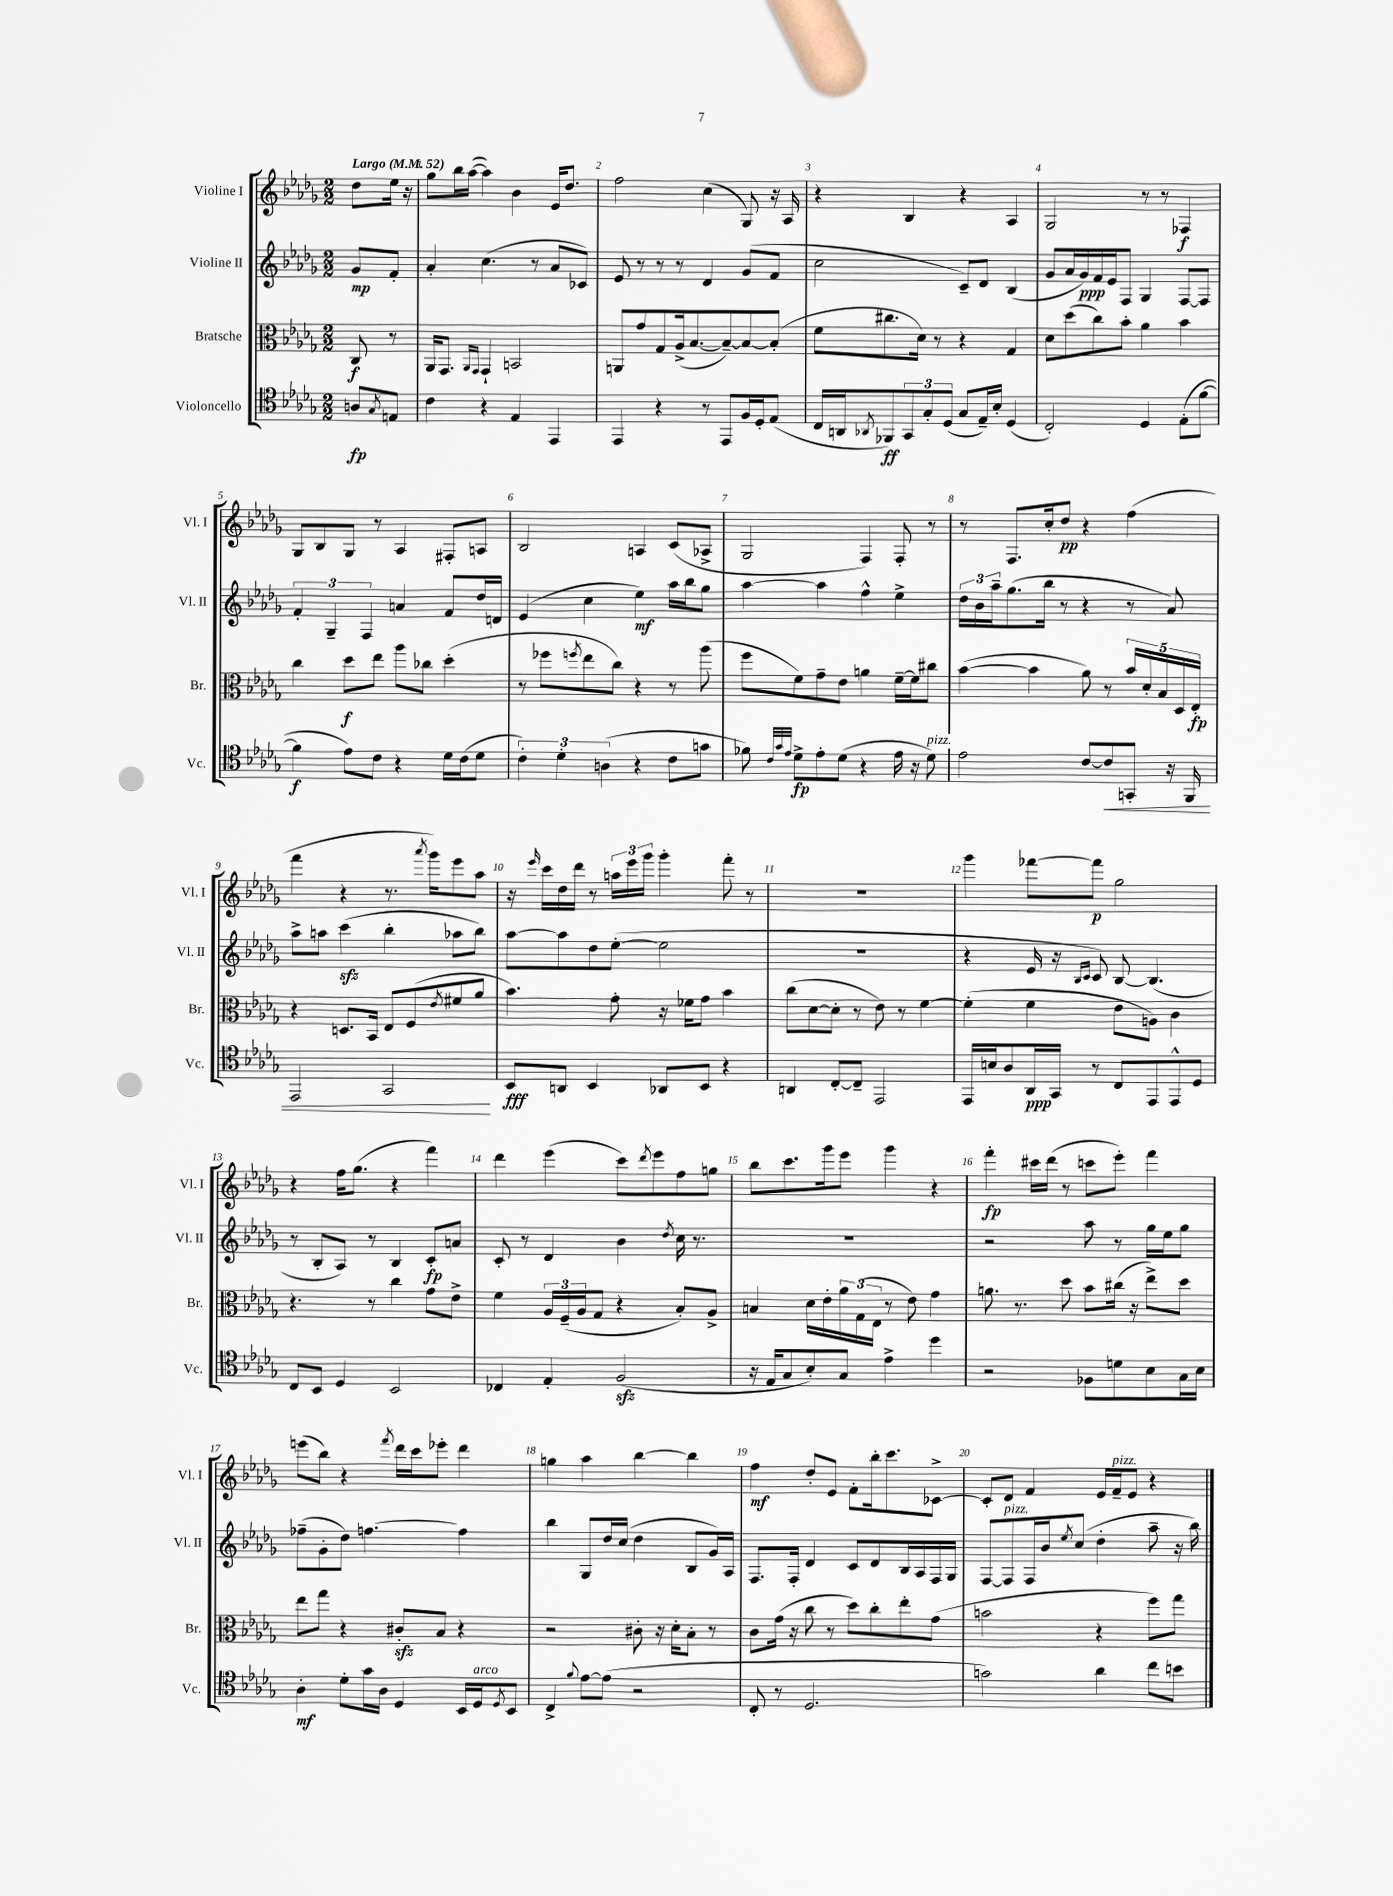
<<
\new StaffGroup <<
\new Staff = "s0" \with { instrumentName = "Violine I" shortInstrumentName = "Vl. I" } {
    \clef treble \key des \major \numericTimeSignature \time 2/2 \partial 4 \tempo "Largo" 4 = 52
    des''8 ees''16 r16 |
    ges''8 bes''16 aes''16~( aes''4) bes'4 ees'16 des''8. |
    f''2 c''4( ges8) r16 aes16 |
    r4 bes4 r4 aes4 |
    ges2 r8 r8 fes4\f |
    ges8 bes8 ges8 r8 aes4 fis8-. a8 |
    bes2 a4 c'8( aes8-> |
    ges2 f4) f8-. r8 |
    r8 f8. c''16-. des''8\pp r4 f''4( |
    f'''4 r4 r8. \acciaccatura { aes'''8 } ges'''16) ees'''8 aes''8 |
    r16 \grace { ees'''16 } c'''16 des''16 des'''16 r8 \tuplet 3/2 { a''16 ees'''16 ges'''16 } ges'''4-. f'''8-. r8 |
    R1 |
    ges'''4 fes'''8~ fes'''8\p ges''2 |
    r4 f''16 ges''8.( r4 f'''4) |
    des'''4 ees'''4( c'''8) \acciaccatura { des'''8 } ees'''8 f''8 g''8 |
    bes''8 c'''8. ges'''16 ees'''8 ges'''4 r4 |
    f'''4-.\fp cis'''16 des'''16( r8 c'''8 ees'''8-.) f'''4 |
    e'''8( bes''8) r4 \acciaccatura { f'''8 } des'''16 c'''16 ees'''8-. des'''4 |
    g''4 aes''4 bes''4~ bes''4 |
    f''4\mf des''8-. ees'8 f'8-. bes''16-. c'''8. ces'8~-> |
    ces'8-. des'8 f'4 ees'16 f'16--^\markup { \italic "pizz." } ees'8 r4 \bar "|." |
}
\new Staff = "s1" \with { instrumentName = "Violine II" shortInstrumentName = "Vl. II" } {
    \clef treble \key des \major \numericTimeSignature \time 2/2 \partial 4
    ges'8\mp f'8-. |
    aes'4-. c''4.( r8 aes'8 ces'8) |
    ees'8 r8 r8 r8 des'4 ges'8( f'8 |
    c''2 c'8--) des'8 bes4( |
    ges'8 aes'16 ges'16\ppp) f'16 ees'16 f8 ges4 f8~ f8 |
    \tuplet 3/2 { f'4-. ges4-- f4 } a'4 f'8 des''16 d'16 |
    ees'4( c''4 ees''4\mf) aes''16 bes''16 ges''8 |
    aes''4~ aes''4 f''4-^ ees''4-> |
    \tuplet 3/2 { des''16 bes'16 aes''16-- } ges''8.( bes''16 r8 r4 r8 aes'8) |
    aes''8-> a''8 c'''4\sfz( bes''4-. aes''8 bes''8) |
    aes''8~ aes''8 des''8 ees''8~-.( ees''2 |
    R1 |
    r4 ees'16 r16 \grace { bes16 c'16 } c'8) bes8~ bes4.( |
    r8 bes8-. aes8) r8 bes4 c'8-.\fp a'8 |
    c'8-. r8 des'4 bes'4 \acciaccatura { des''8 } c''16 r8. |
    R1 |
    r2 aes''8 r8 ges''16 ees''16 ges''8 |
    fes''8--( ges'8-. des''8) f''4.~ f''4 |
    bes''4 ges8 des''16 c''16( des''4 bes8 ges'16) aes16 |
    f8. f16-. des'4 c'8 des'8 bes16 aes16 f16 ges16 |
    f8~ f8^\markup { \italic "pizz." } f16 bes'16 \acciaccatura { ees''8 } c''8( des''4-. aes''8-- r16 bes''16) \bar "|." |
}
\new Staff = "s2" \with { instrumentName = "Bratsche" shortInstrumentName = "Br." } {
    \clef alto \key des \major \numericTimeSignature \time 2/2 \partial 4
    c8\f r8 |
    aes,16 ges,8. \grace { aes,16 ges,16 } ges,4-! b,2 |
    a,8 ges'8 ges8 aes16->( bes8.~ bes8~--) bes8~ bes8-.( |
    f'8 cis''8. des'16) r8 r4 ges4 |
    des'8 des''8( c''8) bes'8-. aes'4 bes'4 |
    c''4 des''8\f ees''8 aes''8 ces''8 des''4-.( |
    r8 fes''8 \acciaccatura { f''8 } ees''8 c''8) r4 r8 aes''8( |
    f''8 f'8) ges'8-- ees'8 a'4 f'16~-- f'16 cis''8 |
    bes'4~( bes'4 aes'8) r8 \tuplet 5/4 { bes'16 des'16-. bes16 des16 ees16-.\fp } |
    r4 d8. bes,16 ees8 f8( \acciaccatura { ees'8 } fis'8 aes'8 |
    bes'4.) ges'8-. r16 fes'16 ges'8 bes'4 |
    c''8( des'8~ des'8-. r8 ees'8) r8 f'4~ |
    f'4-.( f'4 ees'8 a8) c'4 |
    r4. r8 c''4 ges'8 ees'8-> |
    f'4 \tuplet 3/2 { aes16 f16--( aes16 } ges8 r4 bes8-.) aes8-> |
    b4 des'16 ees'16-. \tuplet 3/2 { aes'16 ges16( ees16 } r8 ees'8) ges'4 |
    a'8. r8. des''8 bes'8 cis''16( r16 ees''8->) des''8 |
    ees''8 ges''8 r4 cis'8-.\sfz bes8 r4 |
    r2 cis'8-. r16 des'16-. bes8-. r8 |
    c'8 ges'16( r16 c''8 r8 des''8) c''8-. ees''8-. ges'8( |
    b'2 r4 f''8) ges''8 \bar "|." |
}
\new Staff = "s3" \with { instrumentName = "Violoncello" shortInstrumentName = "Vc." } {
    \clef tenor \key des \major \numericTimeSignature \time 2/2 \partial 4
    a8\fp \acciaccatura { ges8 } e8 |
    c'4 r4 ees4 ees,4 |
    ees,4 r4 r8 ees,8 f16 des16-. ees8( |
    c16 a,16 \acciaccatura { aes,8 } fes,8\ff) \tuplet 3/2 { ges,8 ges8-. des8( } ges8 ees16--) bes16-. des4( |
    c2-.) des4 ees8-.( f'8~ |
    f'4\f ees'8) c'8 r4 des'16 c'16( des'8 |
    \tuplet 3/2 { c'4-.) des'4-. a4( } r4 c'8 g'8 |
    fes'8) \grace { c'32 ges'32 ees'32 } des'8->\fp ees'8-. des'8( r4 ees'16 r16 des'8^\markup { \italic "pizz." }) |
    ees'2 c'8~ c'8\< g,8-. r16 f,16 |
    ees,2 ges,2\! |
    bes,8\fff a,8 bes,4 aes,8 bes,8 r4 |
    a,4 c8~-. c8-- ees,2 |
    ees,16 b16 aes8 aes,16\ppp ges,16 r8 c8 ees,8 ees,8-^ des8 |
    c8 bes,8 des4 bes,2 |
    ces4 ees4-. f2\sfz( |
    r16 ees16 ges8 bes8-.) ges8 ees'4-> des''4 |
    r2 fes8 d'8 bes8 ges16 bes16 |
    aes4-.\mf des'8-. ges'16 aes16 des4 bes,16 des16^\markup { \italic "arco" } \acciaccatura { des8 } bes,8 |
    c4-> \appoggiatura { f'8 } ees'8~ ees'8( r2 |
    c8-. r8 des2. |
    g'2) aes'4 c''8 b'8 \bar "|." |
}
>>
>>
\layout { \context { \Score \override BarNumber.break-visibility = ##(#f #t #t) barNumberVisibility = #all-bar-numbers-visible } }
